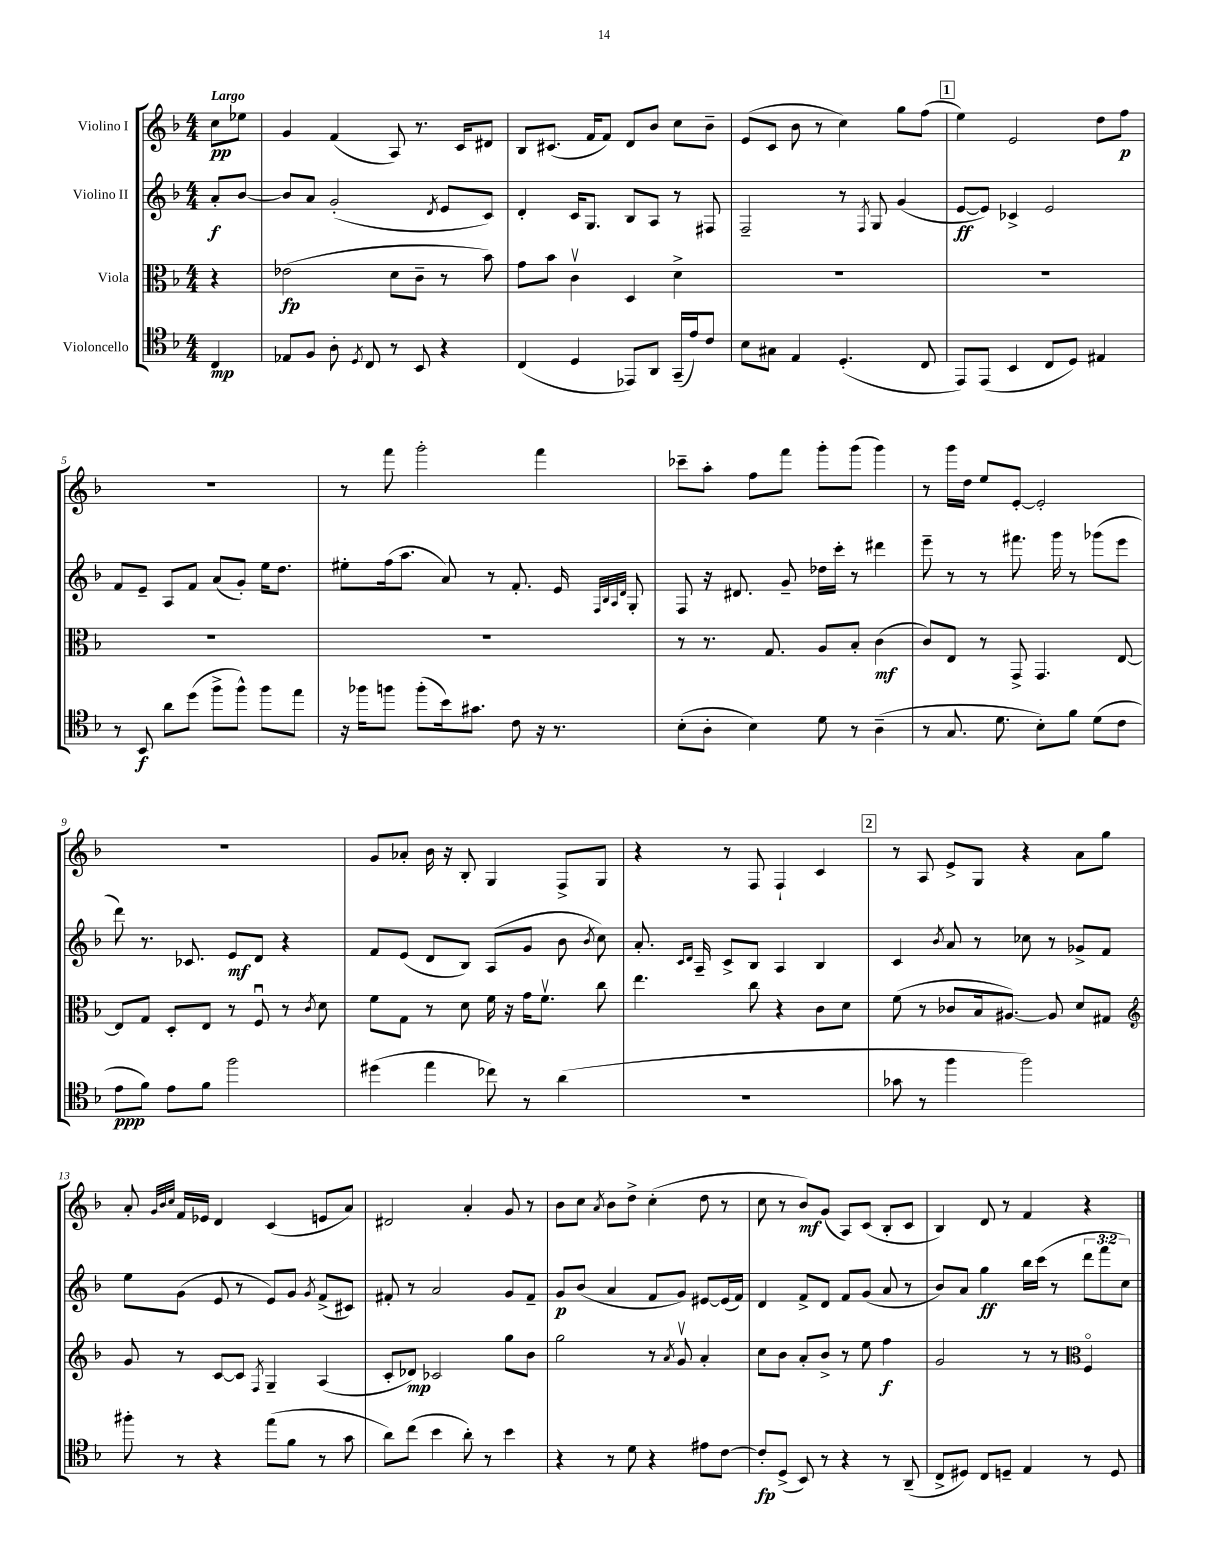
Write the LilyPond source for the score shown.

<<
\new StaffGroup <<
\new Staff = "s0" \with { instrumentName = "Violino I" } {
    \clef treble \key f \major \numericTimeSignature \time 4/4 \partial 4 \tempo "Largo"
    \autoBeamOff c''8[\pp ees''8] |
    g'4 f'4( a8) r8. c'16[ dis'8] |
    bes8[ cis'8.]( f'16[ f'8]) d'8[ bes'8] c''8[ bes'8]-- |
    e'8[( c'8] bes'8 r8 c''4) g''8[ f''8]( |
    \mark \markup { \box "1" } e''4) e'2 d''8[ f''8]\p |
    R1 |
    r8 f'''8 g'''2-. f'''4 |
    ces'''8[-- a''8]-. f''8[ f'''8] g'''8[-. g'''8]( g'''4) |
    r8 g'''16[ d''16] e''8[ e'8]~-. e'2-. |
    R1 |
    g'8[ aes'8]-. bes'16 r16 bes8-. g4 f8[-> g8] |
    r4 r8 f8 f4-! c'4 |
    \mark \markup { \box "2" } r8 a8 e'8[-> g8] r4 a'8[ g''8] |
    a'8-. \grace { g'32[ bes'32 c''32] } f'16[ ees'16] d'4 c'4( e'8[ a'8]) |
    dis'2 a'4-. g'8 r8 |
    bes'8[ c''8] \acciaccatura { a'8 } bes'8[ d''8]-> c''4-.( d''8 r8 |
    c''8 r8 bes'8[\mf) g'8]( a8[) c'8]( bes8[-. c'8] |
    bes4) d'8 r8 f'4 r4 \bar "|." |
}
\new Staff = "s1" \with { instrumentName = "Violino II" } {
    \clef treble \key f \major \numericTimeSignature \time 4/4 \override Staff.TupletNumber.text = #tuplet-number::calc-fraction-text \partial 4
    \autoBeamOff a'8[-.\f bes'8]~ |
    bes'8[ a'8] g'2-.( \acciaccatura { d'8 } e'8[ c'8]) |
    d'4-. c'16[ g8.] bes8[ a8] r8 fis8 |
    f2-- r8 \acciaccatura { f8 } g8 g'4( |
    \mark \markup { \box "1" } e'8[~\ff e'8]) ces'4-> e'2 |
    f'8[ e'8]-- a8[ f'8] a'8[( g'8]-.) e''16[ d''8.] |
    eis''8[-. f''16( a''8.] a'8) r8 f'8.-. e'16 \grace { f32[ bes32 a32 d'32] } g8-. |
    f8 r16 dis'8. g'8-- des''16[ c'''16]-. r8 dis'''4 |
    e'''8-- r8 r8 fis'''8. g'''16 r8 ges'''8[( e'''8] |
    d'''8) r8. ces'8. e'8[\mf d'8] r4 |
    f'8[ e'8]( d'8[ bes8]) a8[( g'8] bes'8 \acciaccatura { bes'8 } c''8) |
    a'8.-. \grace { c'16[ d'16] } a16-- c'8[-> bes8] a4 bes4 |
    \mark \markup { \box "2" } c'4 \acciaccatura { bes'8 } a'8 r8 ces''8 r8 ges'8[-> f'8] |
    e''8[ g'8]( e'8 r8 e'8[) g'8] \acciaccatura { g'8 } f'8[->( cis'8]) |
    fis'8-. r8 a'2 g'8[ fis'8]-- |
    g'8[\p bes'8]( a'4 f'8[ g'8]) eis'8[~ eis'16( f'16]) |
    d'4 f'8[-> d'8] f'8[ g'8]( a'8 r8 |
    bes'8[) a'8] g''4\ff bes''16[ c'''16]( r8 \tuplet 3/2 { d'''8[ f'''8 c''8]) } \bar "|." |
}
\new Staff = "s2" \with { instrumentName = "Viola" } {
    \clef alto \key f \major \numericTimeSignature \time 4/4 \partial 4
    \autoBeamOff r4 |
    ees'2\fp( d'8[ c'8]-- r8 bes'8) |
    g'8[ bes'8] c'4\upbow d4 d'4-> |
    R1 |
    \mark \markup { \box "1" } R1 |
    R1 |
    R1 |
    r8 r8. g8. a8[ bes8]-. c'4\mf( |
    c'8[) e8] r8 g,8-> g,4. e8~ |
    e8[ g8] d8[-. e8] r8 f8\downbow r8 \acciaccatura { c'8 } d'8 |
    f'8[ g8] r8 d'8 f'16 r16 g'16[ f'8.]\upbow c''8 |
    e''4. c''8 r4 c'8[ d'8] |
    \mark \markup { \box "2" } f'8( r8 ces'8[ bes16 ais8.]~) ais8 d'8[ gis8] |
    \clef treble g'8 r8 c'8[~ c'8] \acciaccatura { f8 } g4-- a4( |
    c'8[-. des'8]\mp) ces'2 g''8[ bes'8] |
    g''2 r8 \acciaccatura { a'8 } g'8\upbow a'4-. |
    c''8[ bes'8] a'8[-. bes'8]-> r8 e''8 f''4\f |
    g'2 r8 r8 \clef alto f4\flageolet \bar "|." |
}
\new Staff = "s3" \with { instrumentName = "Violoncello" } {
    \clef tenor \key f \major \numericTimeSignature \time 4/4 \partial 4
    \autoBeamOff c4\mp |
    ees8[ f8] a8-. \acciaccatura { d8 } c8 r8 bes,8 r4 |
    c4( d4 ees,8[) a,8] g,16[--( e'16) c'8] |
    bes8[ gis8] e4 d4.-.( c8 |
    \mark \markup { \box "1" } e,8[) e,8]( bes,4 c8[ d8]) eis4 |
    r8 bes,8\f a'8[ d''8]( f''8[-> f''8]-^) f''8[ e''8] |
    r16 fes''16[ f''8] f''8[-.( bes'16) gis'8.] c'8 r16 r8. |
    bes8[-.( a8]-. bes4) d'8 r8 a4--( |
    r8 g8. d'8. bes8[-.) f'8] d'8[( c'8] |
    e'8[\ppp f'8]) e'8[ f'8] f''2 |
    dis''4( e''4 ces''8) r8 a'4( |
    R1 |
    \mark \markup { \box "2" } ges'8 r8 f''4 f''2) |
    fis''8-. r8 r4 e''8[( f'8] r8 g'8 |
    a'8[) c''8]( bes'4 a'8-.) r8 bes'4 |
    r4 r8 d'8 r4 eis'8[ c'8]~ |
    c'8[-.\fp d8]->( bes,8) r8 r4 r8 a,8--( |
    c8[-> dis8]) c8[ d8]-- e4 r8 d8 \bar "|." |
}
>>
>>
